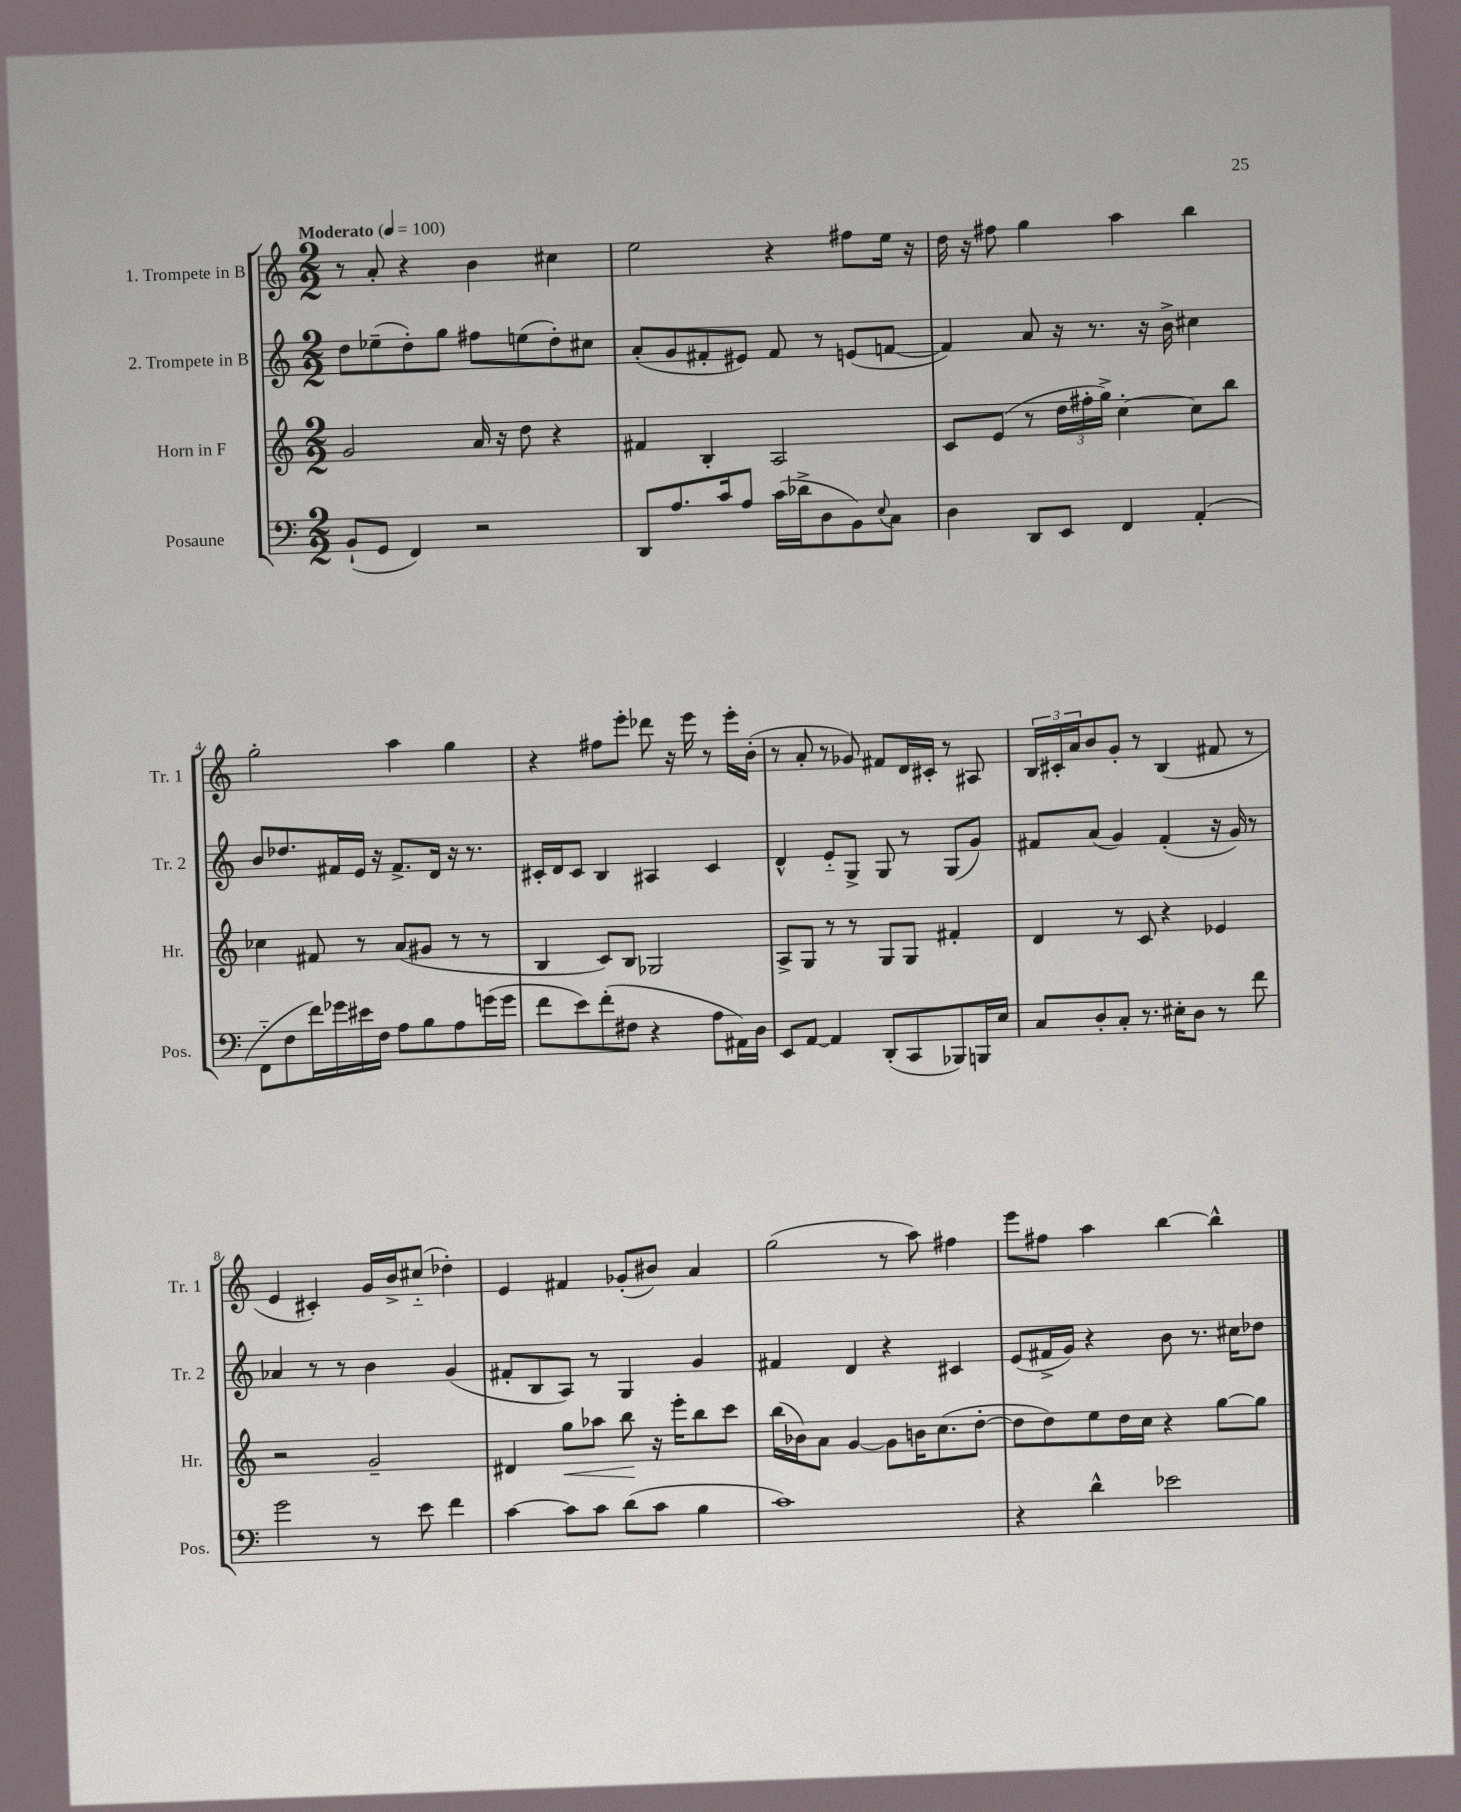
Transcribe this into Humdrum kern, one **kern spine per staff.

**kern	**kern	**kern	**kern
*staff4	*staff3	*staff2	*staff1
*clefF4	*clefG2	*clefG2	*clefG2
*k[]	*k[]	*k[]	*k[]
*M2/2	*M2/2	*M2/2	*M2/2
*MM100	*MM100	*MM100	*MM100
(8BB`/L	2g/	8dd\L	8r
8GG/J	.	(8ee-~\	8a'/
4FF/)	.	8dd'\)	4r
.	.	8gg\J	.
2r	16a/	8ff#\L	4b\
.	16r	.	.
.	8dd\	(8ee\	.
.	4r	8dd'\)	4cc#\
.	.	8cc#\J	.
=	=	=	=
8DD/L	4f#/	(8a'/L	2ee\
8.A/	.	8g/	.
.	4B'/	8f#'/	.
16c/k	.	.	.
8A/J	.	8e#/J)	.
(16c\LL	2A/	8f#/	4r
16d-^\J	.	.	.
8D\	.	8r	.
8BB\)	.	(8e/L	8ff#\L
8qqE/	.	.	.
8C\J	.	[8f/J	16ee\Jk
.	.	.	16r
=	=	=	=
4D\	8c/L	4f/])	16dd\
.	.	.	16r
.	(8e/J	.	8ff#\
8DD/L	8r	8a/	4gg\
8EE/J	24dd\LL	16r	.
.	24ff#'\	.	.
.	.	8.r	.
.	24gg^\JJ)	.	.
4FF/	[4cc'\	.	4aa\
.	.	16r	.
.	.	16b^\	.
(4AA'/	8cc\]L	4cc#\	4bb\
.	8bb\J	.	.
=	=	=	=
8FF'~\L	4cc-\	8b/L	2gg'\
8F\	.	8.dd-/	.
16f\L)	8f#/	.	.
16g-\	.	16f#/L	.
16e#\	8r	16e/JJ	.
16F\JJ	.	16r	.
8A\L	(8a/L	8.f#^/L	4aa\
8B\	8g#/J	.	.
.	.	16d/Jk	.
8A\	8r	16r	4gg\
.	.	8.r	.
(16g\L	8r	.	.
16g\JJ	.	.	.
=	=	=	=
8f\L	4B/	16c#'/LL	4r
.	.	16d/J	.
8e\)	.	8c#/J	.
(8f'\	8c/L)	4B/	8ff#\L
8F#\J	8B/J	.	8eee'\J
4r	2G-/	4A#/	8ddd-\
.	.	.	16r
.	.	.	16eee\
8A\L	.	4c#/	8r
16AA#\L)	.	.	16eee'\LL
16D\JJ	.	.	(16b'\JJ
=	=	=	=
8EE/L	8A^/L	4d^^/	8r
[8AA/J	8G/J	.	8a'/
4AA/]	8r	8e'~/L	8r
.	8r	8G^/J	8g-/)
(8DD'/L	8G/L	8G/	8f#/L
8CC/	8G/J	8r	16d/L
.	.	.	16c#'/JJ
8BBB-/)	4f#'/	(8G/L	8r
16BBB/L	.	8g/J)	8A#/
16E/JJ	.	.	.
=	=	=	=
8C/L	4d/	8f#/L	24B/LL
.	.	.	24c#'/
.	.	.	24a/J
8D'/	.	(8a/J	8b/
8C'/J	8r	4g/)	8g'/J
8.r	8c/	.	8r
.	4r	(4f#'/	(4B/
16E#'\LK	.	.	.
8D\J	.	.	.
8r	4e-/	16r	8f#/
.	.	16g/)	.
8f\	.	8r	8r
=	=	=	=
2g\	2r	4a-/	4e/
.	.	8r	4c#'/)
.	.	8r	.
8r	2g~/	4b\	16g/LL
.	.	.	16b^/J
8e\	.	.	(8cc#'~/J
4f\	.	(4g/	4dd-'\)
=	=	=	=
[4c\	4d#/	8f#'/L	4e/
.	.	8B/	.
8c\]L	8gg\L	8A/J)	4f#/
8c\J	8aa-\J	8r	.
(8d\L	8bb\	4G/	(8g-'/L
8c\J	16r	.	8b#/J)
.	16eee'\LK	.	.
4B\	8bb\	4g/	4a/
.	8ccc\J	.	.
=	=	=	=
1c)	(16bb\LL	4f#/	(2gg\
.	16b-\J)	.	.
.	8a\J	.	.
.	[4g/	4d/	.
.	8g\]L	4r	8r
.	16b\K	.	8aa\)
.	(8.cc\	.	.
.	.	4c#/	4ff#\
.	[8dd'\J	.	.
=	=	=	=
4r	8dd\]L	(8e/L	8eee\L
.	8dd\)	16f#^/L	8ff#\J
.	.	16g/JJ)	.
4d^^\	8ee\	4r	4aa\
.	16dd\L	.	.
.	16cc\JJ	.	.
2e-\	4r	8b\	[4bb\
.	.	8.r	.
.	[8gg\L	.	4bb^^\]
.	.	16cc#\LK	.
.	8gg\]J	8dd-\J	.
==	==	==	==
*-	*-	*-	*-
